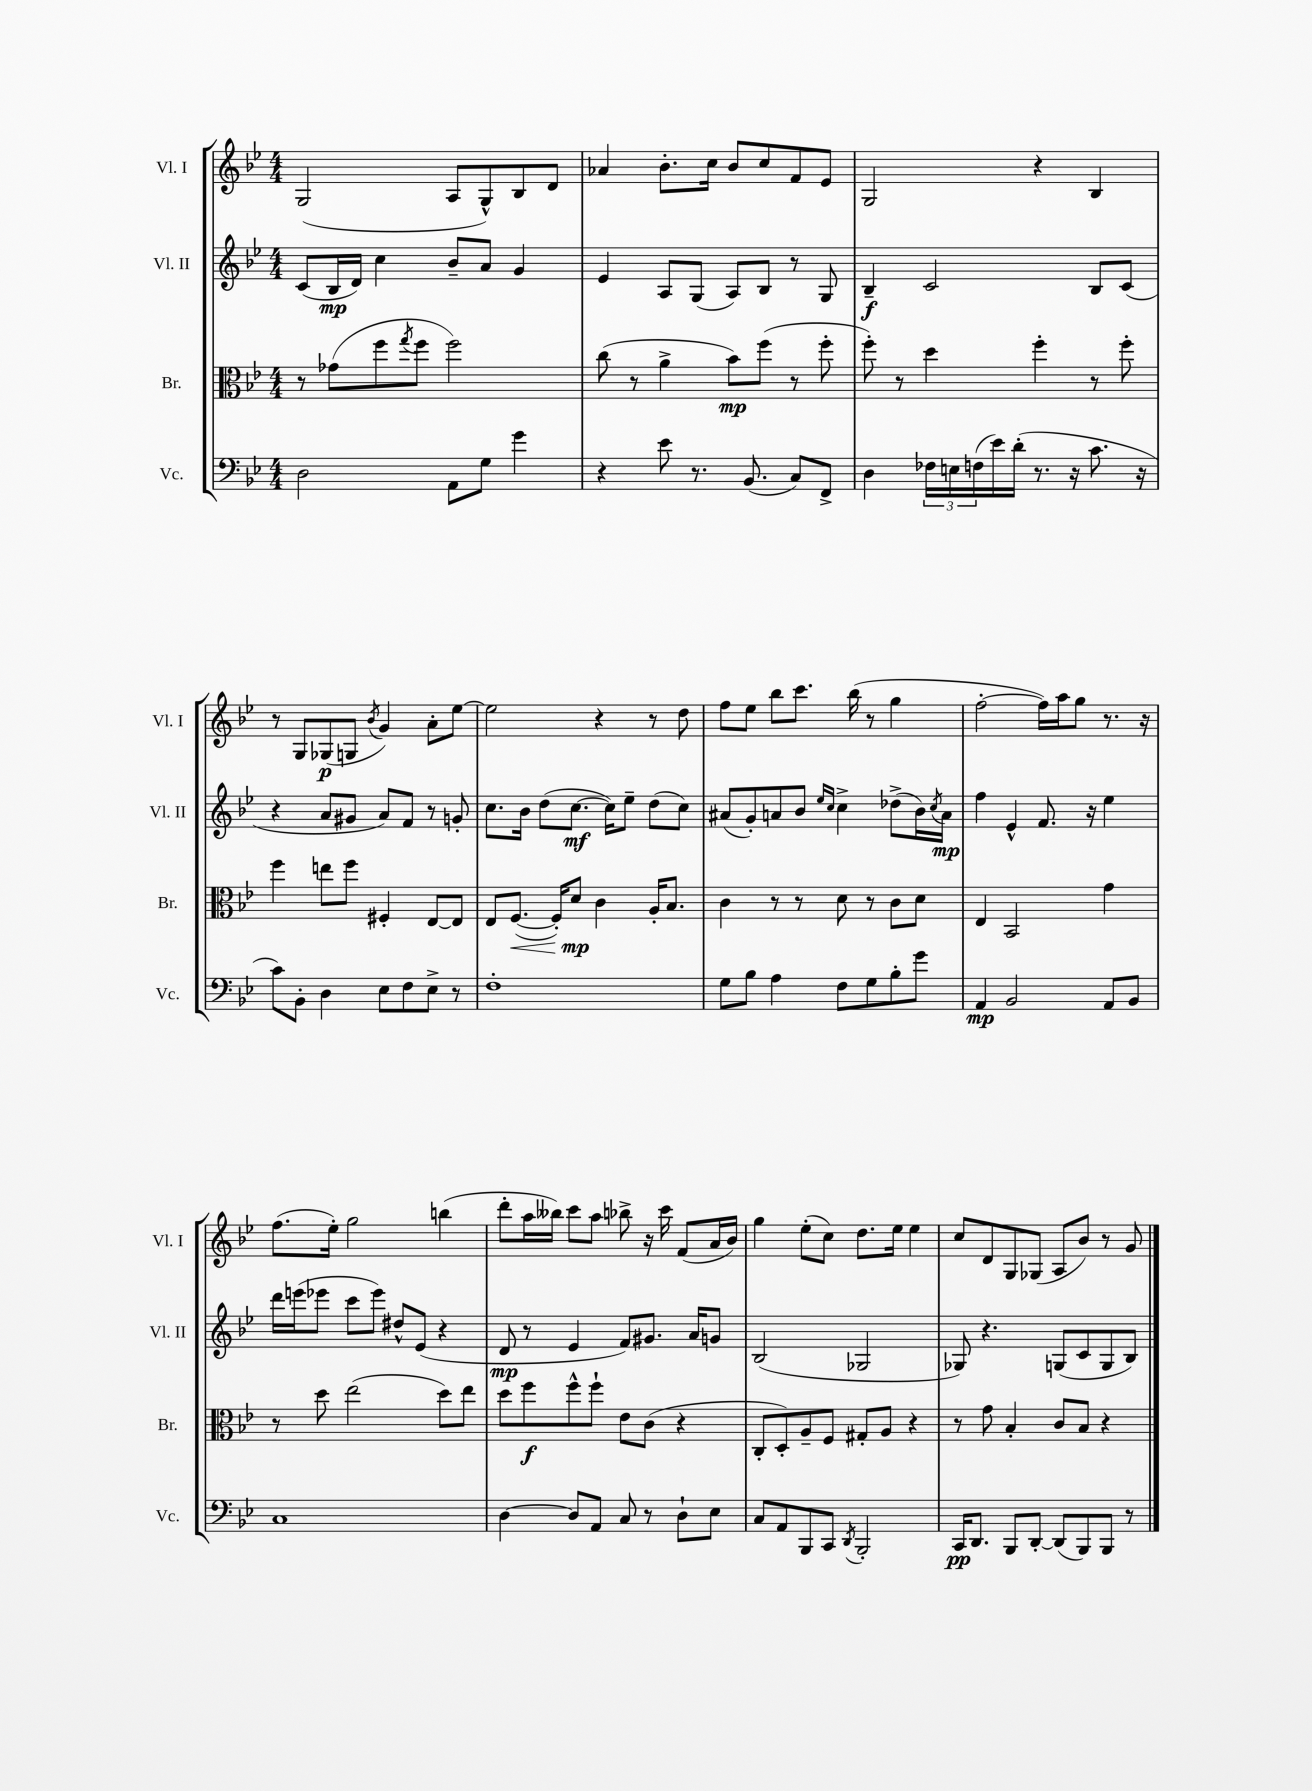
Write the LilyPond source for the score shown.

<<
\new StaffGroup <<
\new Staff = "s0" \with { instrumentName = "Vl. I" shortInstrumentName = "Vl. I" } {
    \clef treble \key bes \major \numericTimeSignature \time 4/4
    g2( a8 g8-^) bes8 d'8 |
    aes'4 bes'8.-. c''16 bes'8 c''8 f'8 ees'8 |
    g2 r4 bes4 |
    r8 g8 ges8\p( g8 \acciaccatura { bes'8 } g'4) a'8-. ees''8~ |
    ees''2 r4 r8 d''8 |
    f''8 ees''8 bes''8 c'''8. bes''16( r8 g''4 |
    f''2~-. f''16) a''16 g''8 r8. r16 |
    f''8.( ees''16-.) g''2 b''4( |
    d'''8-. a''16 beses''16) c'''8 a''8 bes''8-> r16 c'''16 f'8( a'16 bes'16) |
    g''4 ees''8-.( c''8) d''8. ees''16 ees''4 |
    c''8 d'8 g8 ges8( a8 bes'8) r8 g'8 \bar "|." |
}
\new Staff = "s1" \with { instrumentName = "Vl. II" shortInstrumentName = "Vl. II" } {
    \clef treble \key bes \major \numericTimeSignature \time 4/4
    c'8( bes16\mp d'16) c''4 bes'8-- a'8 g'4 |
    ees'4 a8 g8( a8) bes8 r8 g8 |
    bes4--\f c'2 bes8 c'8( |
    r4 a'8 gis'8 a'8) f'8 r8 g'8-. |
    c''8. bes'16 d''8( c''8.~\mf c''16) ees''8-- d''8( c''8) |
    ais'8( g'8-.) a'8 bes'8 \grace { ees''16 c''16 } c''4-> des''8->( bes'16) \acciaccatura { c''8 } a'16\mp |
    f''4 ees'4-^ f'8. r16 ees''4 |
    d'''16 e'''16( ees'''8 c'''8 ees'''8) dis''8-^ ees'8( r4 |
    d'8\mp r8 ees'4 f'8) gis'8. a'16 g'8 |
    bes2( ges2 |
    ges8) r4. g8( c'8 g8 bes8) \bar "|." |
}
\new Staff = "s2" \with { instrumentName = "Br." shortInstrumentName = "Br." } {
    \clef alto \key bes \major \numericTimeSignature \time 4/4
    r8 ges'8( f''8 \acciaccatura { g''8 } f''8 f''2) |
    c''8( r8 a'4-> bes'8\mp) f''8( r8 f''8-. |
    f''8-.) r8 d''4 f''4-. r8 f''8-. |
    f''4 e''8 f''8 fis4-. ees8~ ees8 |
    ees8 f8.~\<( f16-.) d'8\mp\! c'4 a16-. bes8. |
    c'4 r8 r8 d'8 r8 c'8 d'8 |
    ees4 bes,2 g'4 |
    r8 d''8 ees''2( d''8) ees''8 |
    d''8 f''8\f f''8-^ f''8-! ees'8 c'8( r4 |
    c8-. d8-.) a8-- f8 gis8-. a8 r4 |
    r8 g'8 bes4-. c'8 bes8 r4 \bar "|." |
}
\new Staff = "s3" \with { instrumentName = "Vc." shortInstrumentName = "Vc." } {
    \clef bass \key bes \major \numericTimeSignature \time 4/4
    d2 a,8 g8 g'4 |
    r4 ees'8 r8. bes,8.( c8) f,8-> |
    d4 \tuplet 3/2 { fes16 e16 f16( } ees'16) d'16-.( r8. r16 c'8. r16 |
    c'8) bes,8-. d4 ees8 f8 ees8-> r8 |
    f1-. |
    g8 bes8 a4 f8 g8 bes8-. g'8 |
    a,4\mp bes,2 a,8 bes,8 |
    c1 |
    d4~ d8 a,8 c8 r8 d8-! ees8 |
    c8 a,8 bes,,8 c,8 \acciaccatura { d,8 } bes,,2-. |
    c,16\pp d,8. bes,,8 d,8~-. d,8( bes,,8) bes,,8 r8 \bar "|." |
}
>>
>>
\layout { \context { \Score \remove "Bar_number_engraver" } }
